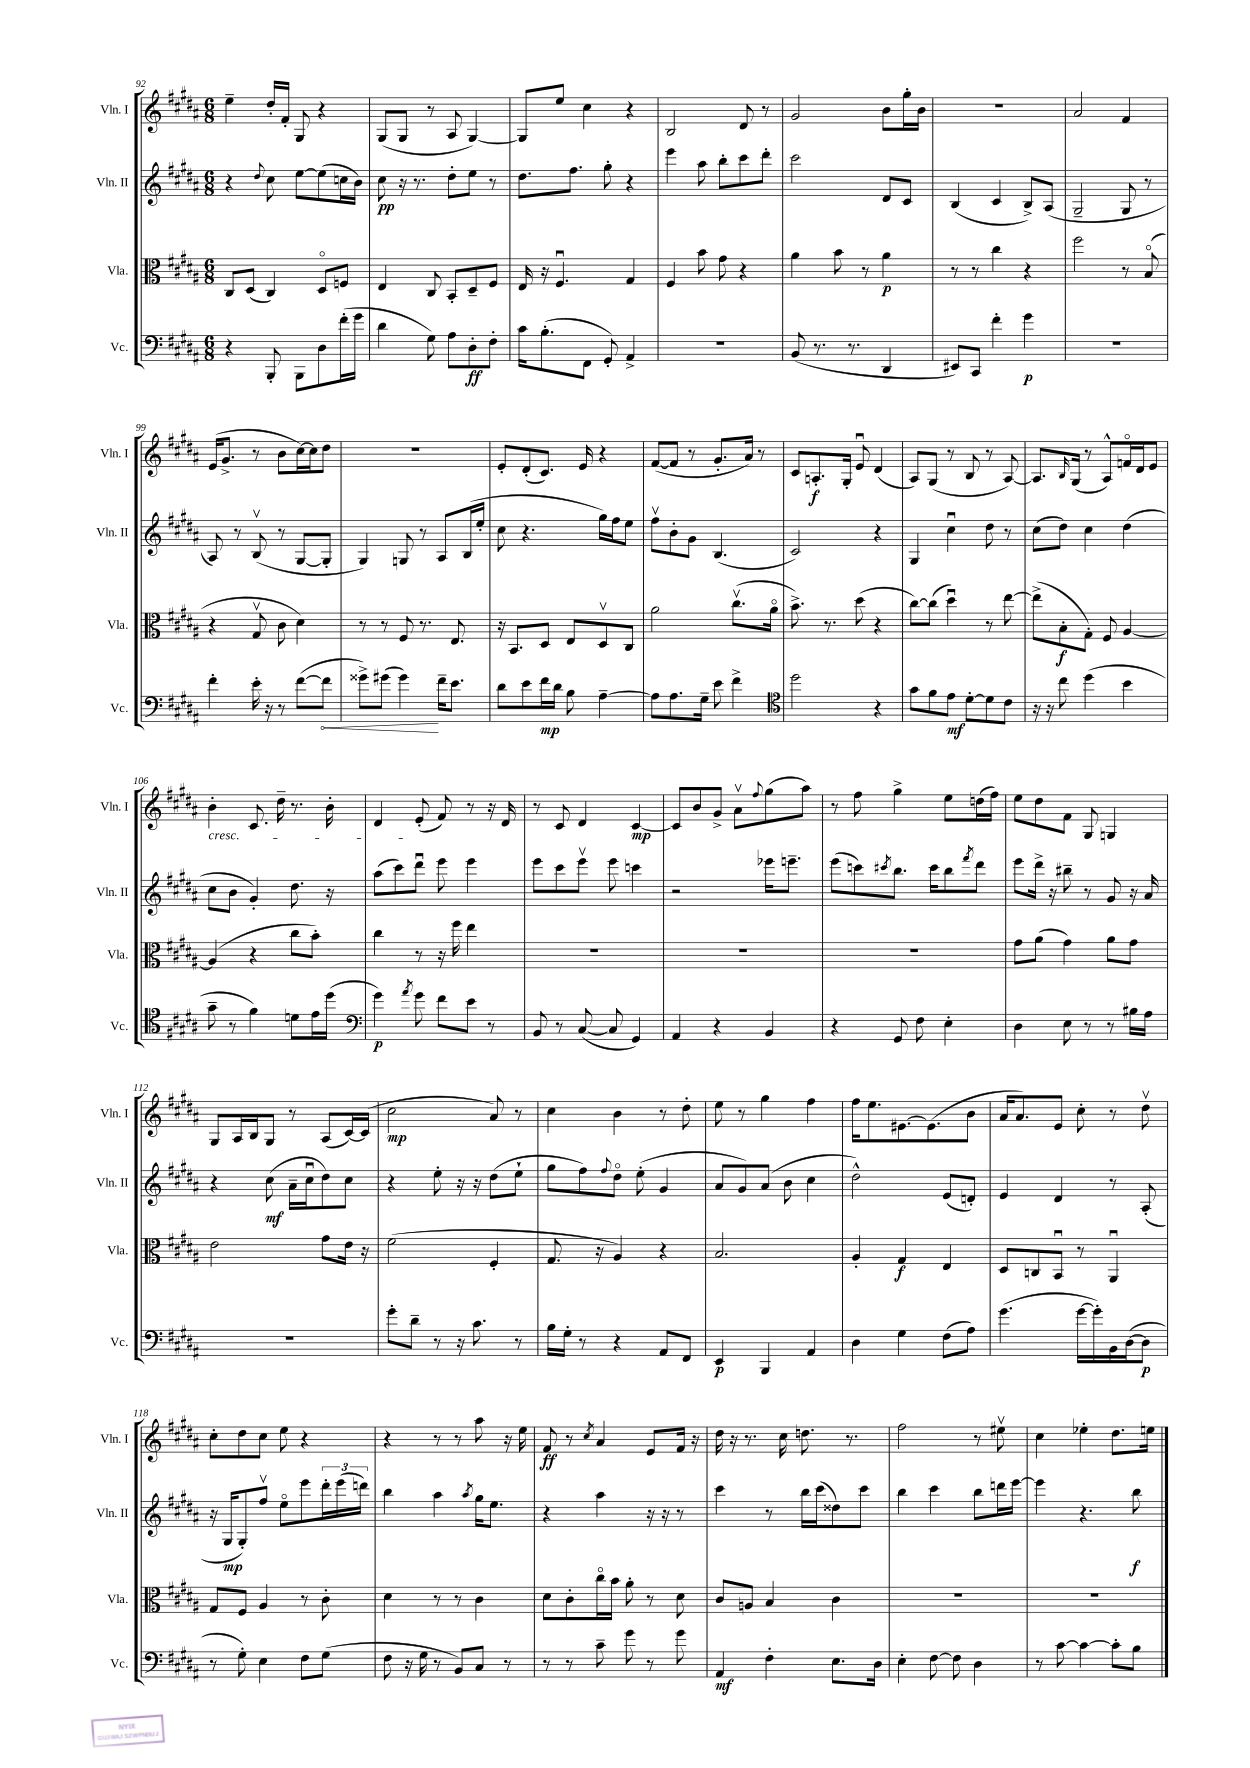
<<
\new StaffGroup <<
\new Staff = "s0" \with { instrumentName = "Vln. I" shortInstrumentName = "Vln. I" } {
    \clef treble \key b \major \numericTimeSignature \time 6/8
    e''4-- dis''16-. fis'16-. gis8 r4 |
    gis8( gis8 r8 ais8 gis4~) |
    gis8 e''8 cis''4 r4 |
    b2 dis'8 r8 |
    gis'2 b'8 gis''16-. b'16 |
    R2. |
    ais'2 fis'4 |
    e'16( gis'8.-> r8 b'8 cis''16~) cis''16 dis''8 |
    R2. |
    e'8-. dis'8-.( cis'8.) e'16 r4 |
    fis'8~( fis'8 r8 gis'8.-. ais'16) r8 |
    cis'8 a8.-.\f gis16-. e'8\downbow dis'4( |
    ais8) gis8( r8 b8 r8 ais8~) |
    ais8. \grace { b16 } gis16( r8 ais8-^) f'16\flageolet dis'16 e'8 |
    b'4-.\cresc cis'8. dis''16-- r8. b'16-. |
    dis'4 e'8-.\!( fis'8) r8 r16 dis'16 |
    r8 cis'8 dis'4 cis'4~\mp |
    cis'8 b'8 gis'8-> ais'8\upbow \appoggiatura { fis''8 } gis''8( ais''8) |
    r8 fis''8 gis''4-> e''8 d''16( fis''16) |
    e''8 dis''8 fis'8 gis8 g4 |
    gis8 ais16 b16 gis8 r8 ais8( cis'16~) cis'16( |
    cis''2\mp ais'8) r8 |
    cis''4 b'4 r8 dis''8-. |
    e''8 r8 gis''4 fis''4 |
    fis''16 e''8. eis'8.~ eis'8.( b'8 |
    ais'16 ais'8.) e'8 cis''8-. r8 dis''8\upbow |
    cis''8-. dis''8 cis''8 e''8 r4 |
    r4 r8 r8 ais''8 r16 e''16 |
    fis'8\ff r8 \acciaccatura { cis''8 } ais'4 e'8 fis'16 r16 |
    dis''16 r16 r8. cis''16 d''8. r8. |
    fis''2 r8 eis''8\upbow |
    cis''4 ees''4-. dis''8. e''16 \bar "|." |
}
\new Staff = "s1" \with { instrumentName = "Vln. II" shortInstrumentName = "Vln. II" } {
    \clef treble \key b \major \numericTimeSignature \time 6/8
    r4 \appoggiatura { dis''8 } cis''8 e''8~ e''8( c''16 b'16) |
    cis''8\pp r16 r8. dis''8-. e''8 r8 |
    dis''8. fis''8. gis''8-. r4 |
    e'''4 ais''8 b''8-. cis'''8 dis'''8-. |
    cis'''2 dis'8 cis'8 |
    b4( cis'4 b8->) ais8( |
    gis2-- gis8 r8 |
    ais8) r8 b8\upbow( r8 gis8~ gis8-. |
    gis4) g8 r8 ais8 b16( e''16-. |
    cis''8 r4. gis''16) fis''16 e''8 |
    fis''8\upbow b'8-. gis'8 b4.( |
    cis'2) r4 |
    gis4 cis''4\downbow dis''8 r8 |
    cis''8( dis''8) cis''4 dis''4( |
    cis''8 b'8 gis'4-.) dis''8. r16 |
    ais''8( cis'''8) dis'''8\downbow e'''8 e'''4 |
    e'''8 cis'''8 e'''8\upbow e'''8 c'''4 |
    r2 ees'''16 e'''8.-- |
    e'''8( c'''8) \acciaccatura { cis'''8 } b''8. cis'''16 b''8 \acciaccatura { fis'''8 } dis'''8 |
    e'''8 dis'''16-> r16 bis''8-- r8 gis'8 r16 ais'16 |
    r4 cis''8\mf( ais'16-- cis''16\downbow dis''8) cis''8 |
    r4 e''8-. r16 r16 dis''8( e''8-! |
    gis''8 fis''8) \appoggiatura { fis''8 } dis''8\flageolet e''8-.( gis'4 |
    ais'8 gis'8) ais'8( b'8 cis''4 |
    dis''2-^) e'8( d'8-.) |
    e'4 dis'4 r8 ais8-.( |
    r16 gis16\mp gis8-.) fis''8\upbow e''8\flageolet e'''8 \tuplet 3/2 { dis'''16-. e'''16( d'''16) } |
    b''4 ais''4 \acciaccatura { ais''8 } gis''16 e''8. |
    r4 ais''4 r16 r16 r8 |
    cis'''4 r8 b''16 cis'''16( disis''8) cis'''8 |
    b''4 cis'''4 b''8 d'''16 e'''16~ |
    e'''4 r4. b''8\f \bar "|." |
}
\new Staff = "s2" \with { instrumentName = "Vla." shortInstrumentName = "Vla." } {
    \clef alto \key b \major \numericTimeSignature \time 6/8
    cis8 dis8( cis4) dis8\flageolet f8 |
    e4 cis8 b,8-. dis8-- fis8 |
    e16 r16 fis4.\downbow gis4 |
    fis4 b'8 gis'8 r4 |
    ais'4 b'8 r8 ais'4\p |
    r8 r8 cis''4 r4 |
    fis''2 r8 b8\flageolet( |
    r4 gis8\upbow cis'8 dis'4) |
    r8 r8 fis8 r8. e8. |
    r16 b,8. dis8 e8 dis8\upbow cis8 |
    ais'2 cis''8.\upbow( ais'16\flageolet |
    b'8.->) r8. dis''8( r4 |
    cis''8~) cis''8( dis''4\downbow) r8 e''8~ |
    e''8->( b8-.\f gis8-.) fis8 ais4~ |
    ais4( r4 cis''8 b'8-.) |
    cis''4 r8 r16 fis''16 e''4 |
    R2. |
    R2. |
    R2. |
    gis'8 ais'8( gis'4) ais'8 gis'8 |
    e'2 gis'8 e'16 r16 |
    fis'2( fis4-. |
    gis8. r16 ais4) r4 |
    b2. |
    ais4-. gis4\f e4 |
    dis8 c8 b,8\downbow r8 ais,4\downbow |
    gis8 fis8 ais4 r8 cis'8-. |
    dis'4 r8 r8 cis'4 |
    dis'8 cis'8-. cis''16\flageolet b'16 ais'8-. r8 dis'8 |
    cis'8 a8 b4 cis'4 |
    R2. |
    R2. \bar "|." |
}
\new Staff = "s3" \with { instrumentName = "Vc." shortInstrumentName = "Vc." } {
    \clef bass \key b \major \numericTimeSignature \time 6/8
    r4 b,,8-. b,,8 dis8 fis'16-.( gis'16 |
    dis'4 gis8) ais8 dis8-.\ff fis8-. |
    cis'16 b8.-.( fis,8 gis,8-.) ais,4-> |
    R2. |
    b,8( r8. r8. dis,4 |
    eis,8) cis,8 fis'4-. gis'4\p |
    R2. |
    fis'4-. e'16-. r16 r8 fis'8~( \once \override Hairpin.circled-tip = ##t fis'8\< |
    gisis'8->) gis'8( gis'4\!) fis'16-- e'8. |
    dis'8 e'8 fis'16\mp dis'16 b8 ais4~-- |
    ais8 ais8. gis16-- e'8 fis'4-> |
    \clef tenor dis''2 r4 |
    gis'8 fis'8 e'8\mf dis'8~-. dis'8 cis'8 |
    r16 r16 cis''8 dis''4( b'4 |
    gis'8-- r8 fis'4) d'8 e'16 dis''16( |
    \clef bass gis'4\p) \acciaccatura { ais'8 } gis'8 fis'8 e'8 r8 |
    b,8 r8 cis8~( cis8 gis,4) |
    ais,4 r4 b,4 |
    r4 gis,8 fis8 e4-. |
    dis4 e8 r8 r8 bis16 ais16 |
    R2. |
    gis'8-. dis'8-- r8 r16 cis'8. r8 |
    b16 gis16-. r8 r4 ais,8 fis,8 |
    e,4\p b,,4 ais,4 |
    dis4 gis4 fis8( ais8) |
    gis'4.( gis'16~ gis'16-.) b,16 dis16~( dis8\p |
    r8 gis8-.) e4 fis8 gis8( |
    fis8 r16 gis16 r8 b,8) cis8 r8 |
    r8 r8 cis'8-- gis'8 r8 gis'8 |
    ais,4\mf fis4-. e8. dis16 |
    e4-. fis8~ fis8 dis4 |
    r8 cis'8~ cis'4~ cis'8-. b8 \bar "|." |
}
>>
>>
\layout { \context { \Score currentBarNumber = #92 } }
